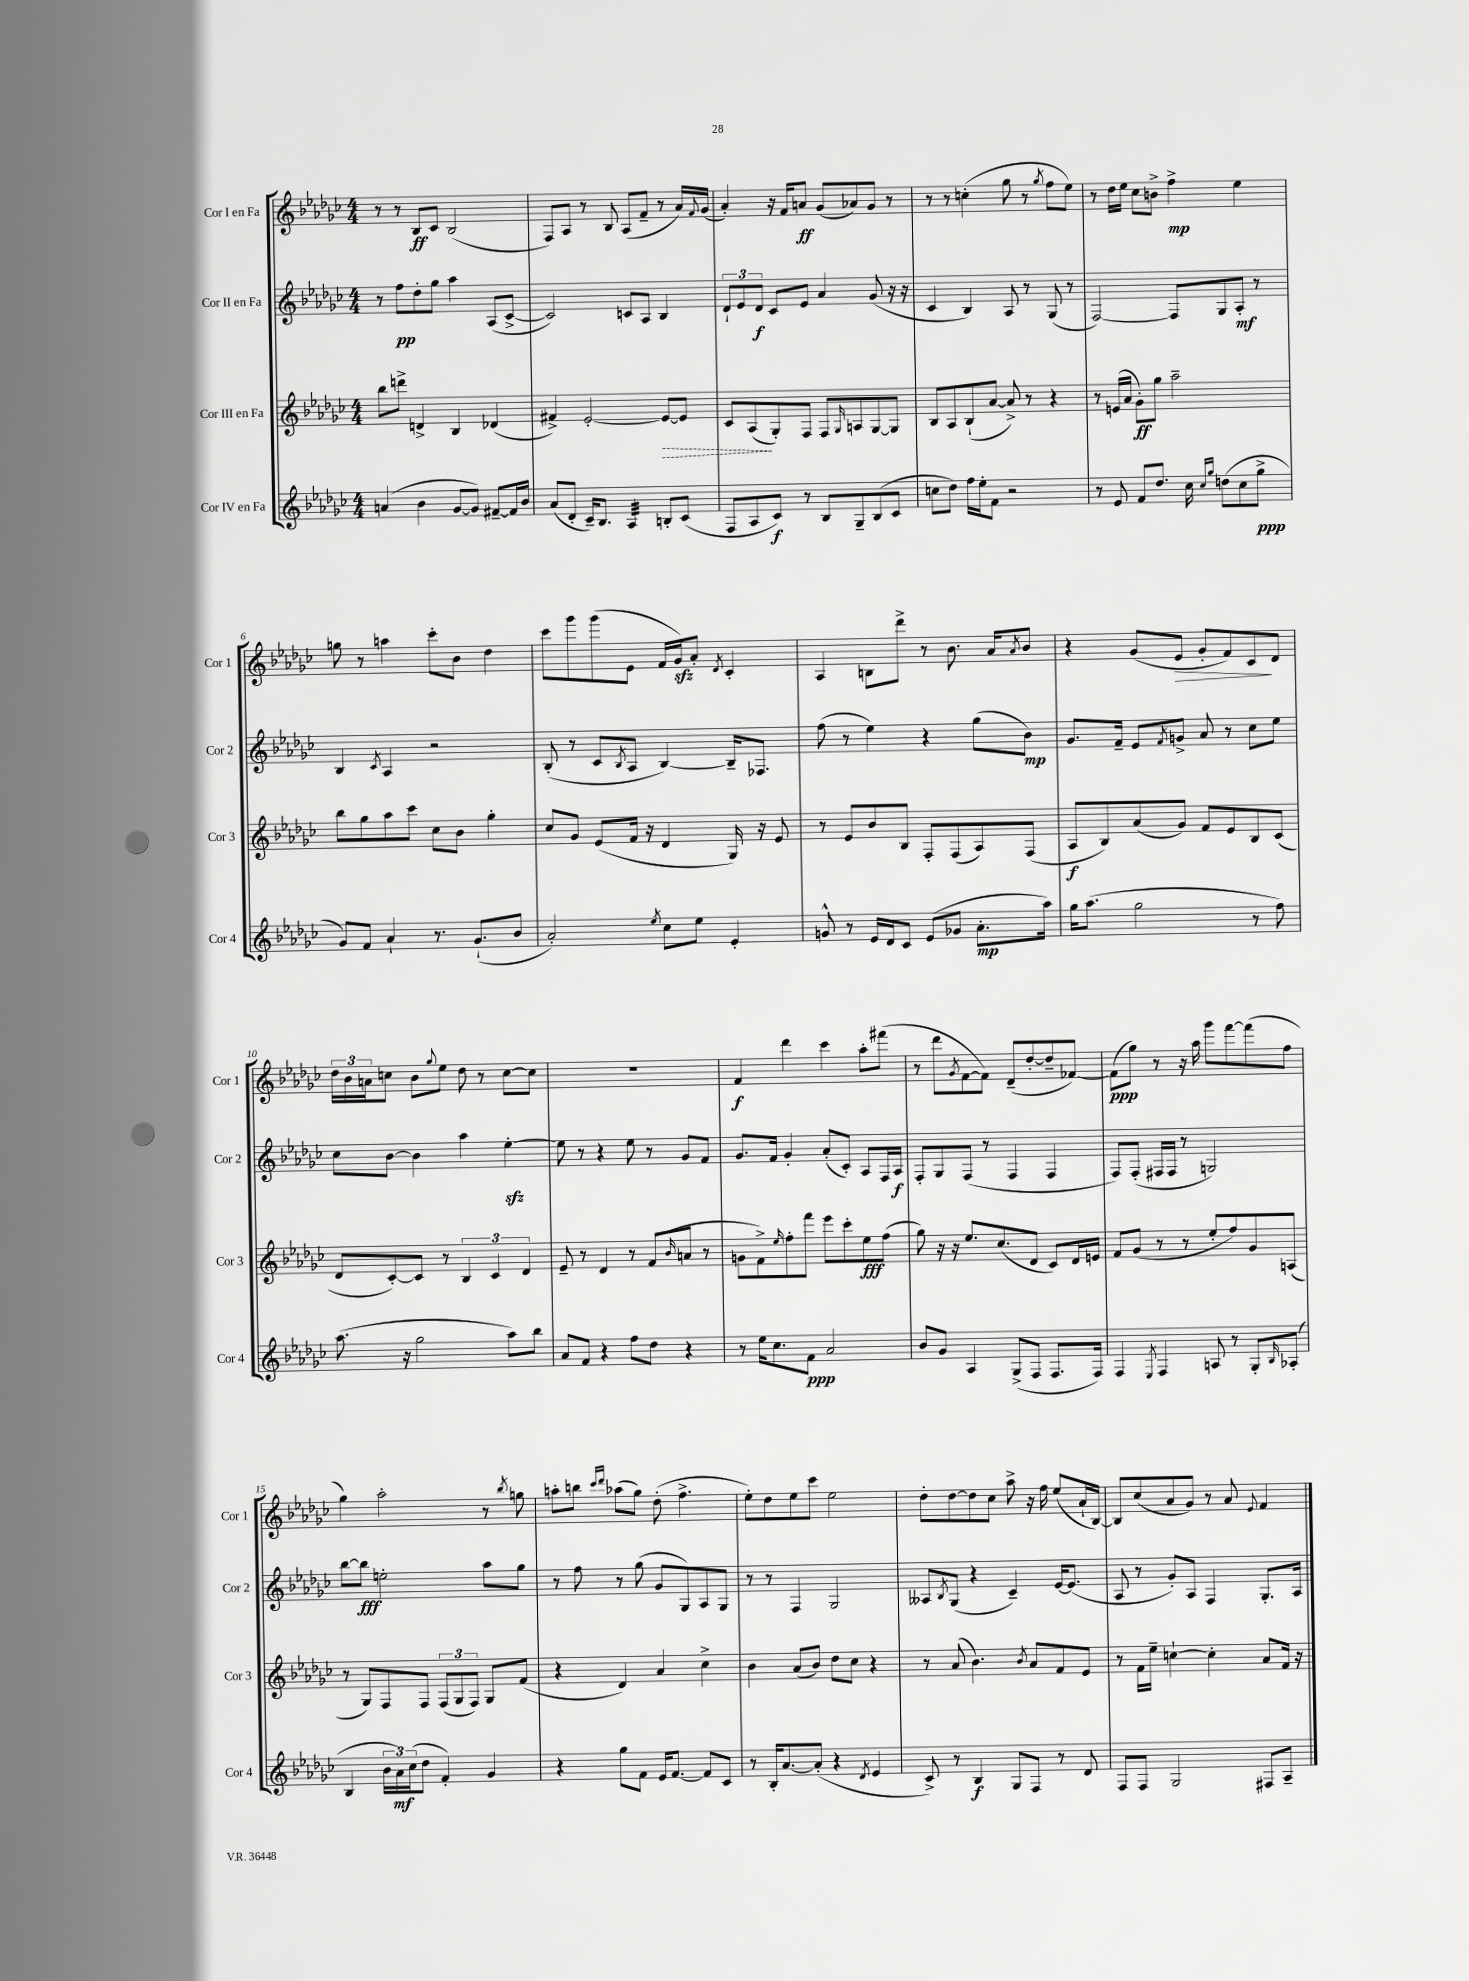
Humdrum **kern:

**kern	**dynam	**kern	**dynam	**kern	**dynam	**kern	**dynam
*part4	*part4	*part3	*part3	*part2	*part2	*part1	*part1
*staff4	*staff4	*staff3	*staff3	*staff2	*staff2	*staff1	*staff1
*I"Cor IV en Fa	*	*I"Cor III en Fa	*	*I"Cor II en Fa	*	*I"Cor I en Fa	*
*I'Cor 4	*	*I'Cor 3	*	*I'Cor 2	*	*I'Cor 1	*
*clefG2	*	*clefG2	*	*clefG2	*	*clefG2	*
*k[b-e-a-d-g-c-]	*	*k[b-e-a-d-g-c-]	*	*k[b-e-a-d-g-c-]	*	*k[b-e-a-d-g-c-]	*
*M4/4	*	*M4/4	*	*M4/4	*	*M4/4	*
=1	=1	=1	=1	=1	=1	=1	=1
(4an/	.	8bb-\L	.	8r	.	8r	.
.	.	8dddn^\J	.	8ff\L	pp	8r	.
4b-\	.	4dn^/	.	8dd-'\	.	8B-/L	ff
.	.	.	.	8gg-\J	.	8c-/J	.
[8g-/L	.	4B-/	.	4aa-\	.	(2B-/	.
8g-/J])	.	.	.	.	.	.	.
[8f#X~/L	.	(4d-X/	.	(8A-/L	.	.	.
16f#/L]	.	.	.	[8c-^/J	.	.	.
16b-/JJ	.	.	.	.	.	.	.
=2	=2	=2	=2	=2	=2	=2	=2
(8a-/L	.	4f#X^/)	.	2c-/])	.	8F/L)	.
8d-'/J	.	.	.	.	.	8A-/J	.
16c-~/KL)	.	[2e-'/	.	.	.	8r	.
8.B-/J	.	.	.	.	.	.	.
.	.	.	.	.	.	8B-/	.
*tremolo	*	*	*	*	*	*	*
32A-/LLL	.	.	.	8cn/L	.	(8A-/L	.
32A-/	.	.	.	.	.	.	.
32A-/	.	.	.	.	.	.	.
32A-/	.	.	.	.	.	.	.
32A-/	.	.	.	8A-/J	.	8f~/J	.
32A-/	.	.	.	.	.	.	.
32A-/	.	.	.	.	.	.	.
32A-/JJJ	.	.	.	.	.	.	.
*Xtremolo	*	*	*	*	*	*	*
!	!	!	!LO:HP:b	!	!	!	!
8Bn'/L	.	8e-/L_	>	4B-/	.	8r	.
(8c-/J	.	8e-/J]	.	.	.	16a-/LL)	.
.	.	.	.	.	.	8qqf/	.
.	.	.	.	.	.	(16g-/JJ	.
=3	=3	=3	=3	=3	=3	=3	=3
8F/L	.	8c-/L	.	12d-`/L	.	4a-'/)	.
.	.	.	.	12e-/	.	.	.
8A-/	.	(8A-/	.	.	.	.	.
.	.	.	.	12d-/J	f	.	.
8c-/J)	f	8G-'/)	]	8c-/L	.	16r	.
.	.	.	.	.	.	16f/KL	.
8r	.	8F/J	.	8e-/J	.	8an/J	ff
8B-/L	.	8F/L	.	4a-/	.	(8g-/L	.
.	.	16qqG-/	.	.	.	.	.
8G-~/	.	8An/	.	.	.	8a-X/)	.
(8B-/	.	[8G-/	.	(8g-/	.	8g-/J	.
8c-/J	.	8G-/J]	.	16r	.	8r	.
.	.	.	.	16r	.	.	.
=4	=4	=4	=4	=4	=4	=4	=4
8ccn\L	.	8B-/L	.	4c-/	.	8r	.
8dd-\J)	.	8A-/	.	.	.	8r	.
16ff\LL	.	(8B-`/	.	4B-/)	.	(4ccn'\	.
16ee-'\J	.	.	.	.	.	.	.
8f\J	.	[8a-/J	.	.	.	.	.
2r	.	8a-^/])	.	8A-/	.	8gg-\	.
.	.	8r	.	8r	.	8r	.
.	.	.	.	.	.	8qgg-/	.
.	.	4r	.	(8G-/	.	8ff\L	.
.	.	.	.	8r	.	8ee-\J)	.
=5	=5	=5	=5	=5	=5	=5	=5
8r	.	8r	.	[2F/)	.	8r	.
8e-/	.	(16en/LL	.	.	.	16dd-\LL	.
.	.	16a-/JJ	.	.	.	16ee-\JJ	.
8f/L	.	8g-'\L)	ff	.	.	8cc-\L	.
8.dd-/J	.	8gg-\J	.	.	.	8bn^\J	.
.	.	2aa-~\	.	8F/L]	.	4ff^\	mp
16cc-\	.	.	.	.	.	.	.
16qqcc-/LL	.	.	.	.	.	.	.
16qqgg-/JJ	.	.	.	.	.	.	.
(8ddn\L	.	.	.	8G-/	.	.	.
8cc-\	.	.	.	8A-'/J	mf	4ee-\	.
8gg-^\J	ppp	.	.	8r	.	.	.
!!LO:LB:g=z
=6	=6	=6	=6	=6	=6	=6	=6
8g-/L)	.	8bb-\L	.	4B-/	.	8ggn\	.
8f/J	.	8gg-\	.	.	.	8r	.
.	.	.	.	8qc-/	.	.	.
4a-`/	.	8aa-\	.	4A-/	.	4aan\	.
.	.	8ccc-\J	.	.	.	.	.
8.r	.	8cc-\L	.	2r	.	8ccc-'\L	.
.	.	8b-\J	.	.	.	8b-\J	.
(8.g-`/L	.	.	.	.	.	.	.
.	.	4gg-'\	.	.	.	4dd-\	.
8b-/J	.	.	.	.	.	.	.
=7	=7	=7	=7	=7	=7	=7	=7
2a-'/)	.	8cc-/L	.	(8B-'/	.	8ccc-\L	.
.	.	8g-/J	.	8r	.	8ggg-\	.
.	.	(8e-/L	.	8c-/L	.	(8ggg-\	.
.	.	.	.	8qB-/	.	.	.
.	.	16f/Jk	.	8A-/J	.	8e-\J	.
.	.	16r	.	.	.	.	.
8qee-/	.	.	.	.	.	.	.
8cc-\L	.	4d-/	.	[4B-/)	.	16f/LL	.
.	.	.	.	.	.	16g-zz/J)	.
8ee-\J	.	.	.	.	.	8a-'/J	.
.	.	.	.	.	.	8qd-/	.
4e-'/	.	16G-/)	.	16B-~/KL]	.	4c-'/	.
.	.	16r	.	8.F-X/J	.	.	.
.	.	8e-/	.	.	.	.	.
=8	=8	=8	=8	=8	=8	=8	=8
8gn^^/	.	8r	.	(8ff\	.	4A-/	.
8r	.	8e-/L	.	8r	.	.	.
16e-/LL	.	8b-/	.	4ee-\)	.	8Bn\L	.
16d-/J	.	.	.	.	.	.	.
8c-/J	.	8B-/J	.	.	.	8ddd-^\J	.
(8e-/L	.	8F'/L	.	4r	.	8r	.
8g-X/J	.	(8F/	.	.	.	8.b-\	.
8.a-'\L	mp	8A-/)	.	(8gg-\L	.	.	.
.	.	.	.	.	.	16a-/KL	.
.	.	.	.	.	.	8qa-/	.
.	.	(8F/J	.	8b-\J)	mp	8b-/J	.
16aa-\Jk)	.	.	.	.	.	.	.
=9	=9	=9	=9	=9	=9	=9	=9
16gg-\KL	.	8A-/L	f	8.g-/L	.	4r	.
(8.aa-\J	.	.	.	.	.	.	.
.	.	8B-/)	.	.	.	.	.
.	.	.	.	16f~/Jk	.	.	.
2gg-\	.	(8a-/	.	8e-/L	.	(8g-/L	.
.	.	.	.	8qf/	.	.	.
!	!	!	!	!	!	!	!LO:HP:b
.	.	8g-/J)	.	8gn^/J	.	8e-/J	>
.	.	8f/L	.	8a-/	.	8g-'/L	.
.	.	8e-/	.	8r	.	8f/)	.
8r	.	8B-/	.	8cc-\L	.	8c-/	.
8ff\)	.	(8c-/J	.	8ee-\J	.	8d-/J	]
!!LO:LB:g=z
=10	=10	=10	=10	=10	=10	=10	=10
(8.aa-\	.	8d-/L	.	8cc-\L	.	24dd-\LL	.
.	.	.	.	.	.	24b-\	.
.	.	.	.	.	.	24an\J	.
.	.	[8c-'/)	.	[8b-\J	.	8ccn\J	.
16r	.	.	.	.	.	.	.
2gg-\	.	8c-/J]	.	4b-\]	.	8b-\L	.
.	.	.	.	.	.	8qqgg-/	.
.	.	8r	.	.	.	8ee-\J	.
.	.	6B-/	.	4aa-\	.	8dd-\	.
.	.	.	.	.	.	8r	.
.	.	6c-/	.	.	.	.	.
8aa-\L)	.	.	.	[4ee-zz'\	.	[8cc\L	.
.	.	6d-/	.	.	.	.	.
8bb-\J	.	.	.	.	.	8cc\J]	.
=11	=11	=11	=11	=11	=11	=11	=11
8a-/L	.	8e-~/	.	8ee-\]	.	1r	.
8f/J	.	8r	.	8r	.	.	.
4r	.	4d-/	.	4r	.	.	.
8ff\L	.	8r	.	8ee-\	.	.	.
8dd-\J	.	(8f/L	.	8r	.	.	.
.	.	16qqb-/	.	.	.	.	.
4r	.	8an/J	.	8g-/L	.	.	.
.	.	8r	.	8f/J	.	.	.
=12	=12	=12	=12	=12	=12	=12	=12
8r	.	8gn\L	.	8.g-/L	.	4f/	f
16ee-\KL	.	8f^\)	.	.	.	.	.
8.cc-\	.	.	.	16f/Jk	.	.	.
.	.	16qqee-/	.	.	.	.	.
.	.	8ff'\	.	4g-'/	.	4ddd-\	.
8f\J	ppp	8fff\J	.	.	.	.	.
2a-/	.	8eee-\L	.	(8a-'/L	.	4ccc-\	.
.	.	8ccc-'\	.	8c-'/J)	.	.	.
.	.	8ee-\	fff	8A-/L	.	8aa-'\L	.
.	.	(8ff\J	.	16F/L	.	(8fff#X\J	.
.	.	.	.	16A-/JJ	f	.	.
=13	=13	=13	=13	=13	=13	=13	=13
8b-/L	.	8gg-\)	.	8F'/L	.	8r	.
8g-/J	.	16r	.	8G-/	.	8ddd-\L	.
.	.	16r	.	.	.	.	.
.	.	.	.	.	.	8qg-/	.
4A-/	.	8.ee-/L	.	(8F/J	.	[8f\	.
.	.	.	.	8r	.	8f\J])	.
.	.	(8.cc-/	.	.	.	.	.
(8G-^/L	.	.	.	4F/	.	(8d-~/L	.
8F/J	.	8d-/J	.	.	.	[8dd-'/	.
8.F/L	.	8c-/L)	.	4F/	.	8dd-~/]	.
.	.	16d-/L	.	.	.	[8f-X/J)	.
16F/Jk)	.	16en/JJ	.	.	.	.	.
=14	=14	=14	=14	=14	=14	=14	=14
4F/	.	8f/L	.	8F/L)	.	(8f-\L]	ppp
.	.	(8g-/J	.	(8F'/J	.	8gg-\J)	.
8qE-/	.	.	.	.	.	.	.
4F/	.	8r	.	16F#X/LL	.	8r	.
.	.	.	.	16F#/JJ	.	.	.
.	.	8r	.	8r	.	16r	.
.	.	.	.	.	.	16aa-\	.
8An/	.	8ee-'/L	.	2Gn/)	.	8ggg-\L	.
8r	.	8ff/)	.	.	.	[8fff\	.
8G-'/L	.	8g-/	.	.	.	(8fff\]	.
16qqB-/	.	.	.	.	.	.	.
(8A-X'/J	.	(8An/J	.	.	.	8ff\J	.
!!LO:LB:g=z
=15	=15	=15	=15	=15	=15	=15	=15
4B-/	.	8r	.	[8bb-\L	.	4gg-\)	.
.	.	8G-/L)	.	8bb-\J]	fff	.	.
24b-\LL	.	8F/	.	2een'\	.	2aa-'\	.
24a-\)	mf	.	.	.	.	.	.
(24cc-\J	.	.	.	.	.	.	.
8dd-\J	.	8F/J	.	.	.	.	.
4f'/)	.	(12F/L	.	.	.	.	.
.	.	12G-/	.	.	.	.	.
.	.	12F/J)	.	.	.	.	.
4g-/	.	8G-/L	.	8aa-\L	.	8r	.
.	.	.	.	.	.	8qbb-/	.
.	.	(8f/J	.	8gg-\J	.	8ggn\	.
=16	=16	=16	=16	=16	=16	=16	=16
4r	.	4r	.	8r	.	8aan'\L	.
.	.	.	.	8ff\	.	8bbn\J	.
.	.	.	.	.	.	16qqccc-/LL	.
.	.	.	.	.	.	16qqddd-/JJ	.
8gg-\L	.	4d-/)	.	8r	.	(8aa-X\L	.
8f\J	.	.	.	(8gg-\	.	8gg-\J)	.
16e-/KL	.	4a-/	.	8g-/L	.	(8dd-'\	.
[8.f/J	.	.	.	.	.	.	.
.	.	.	.	8G-/)	.	4.ff^\	.
8f/L]	.	4cc-^\	.	8A-/	.	.	.
8c-/J	.	.	.	8G-/J	.	.	.
=17	=17	=17	=17	=17	=17	=17	=17
8r	.	4b-\	.	8r	.	8ee-'\L)	.
16B-'/KL	.	.	.	8r	.	8dd-\	.
[8.a-/	.	.	.	.	.	.	.
.	.	(8a-/L	.	4F/	.	8ee-\	.
(8a-'/J]	.	8b-/J)	.	.	.	8ccc-\J	.
4r	.	8dd-\L	.	2G-/	.	2ee-\	.
.	.	8cc-\J	.	.	.	.	.
8qd-/	.	.	.	.	.	.	.
4e-/	.	4r	.	.	.	.	.
=18	=18	=18	=18	=18	=18	=18	=18
8c-^/)	.	8r	.	8A--X/L	.	8dd-'\L	.
.	.	.	.	8qB-/	.	.	.
8r	.	(8a-/	.	(8G-/J	.	[8dd-\	.
4B-/	f	4.b-\)	.	4r	.	8dd-\]	.
.	.	.	.	.	.	8cc-\J	.
8G-/L	.	.	.	4c-~/)	.	8aa-^\	.
.	.	8qb-/	.	.	.	.	.
8F/J	.	8a-/L	.	.	.	16r	.
.	.	.	.	.	.	16ff\	.
8r	.	8f/	.	[16e-/KL	.	(8ee-/L	.
.	.	.	.	(8.e-/J]	.	.	.
8d-/	.	8e-/J	.	.	.	16a-`/L	.
.	.	.	.	.	.	[16B-/JJ)	.
=19	=19	=19	=19	=19	=19	=19	=19
8F/L	.	8r	.	8A-/	.	8B-/L]	.
8F/J	.	16f\LL	.	8r	.	(8cc-/	.
.	.	16ee-~\JJ	.	.	.	.	.
2G-/	.	[4ccn`\	.	8g-'/L)	.	8a-/	.
.	.	.	.	8A-/J	.	8g-/J)	.
.	.	4cc'\]	.	4F/	.	8r	.
.	.	.	.	.	.	8a-/	.
.	.	.	.	.	.	8qqe-/	.
8F#X/L	.	8a-/L	.	8.G-'/L	.	4f/	.
8A-~/J	.	16f/Jk	.	.	.	.	.
.	.	16r	.	16A-/Jk	.	.	.
==	==	==	==	==	==	==	==
*-	*-	*-	*-	*-	*-	*-	*-
